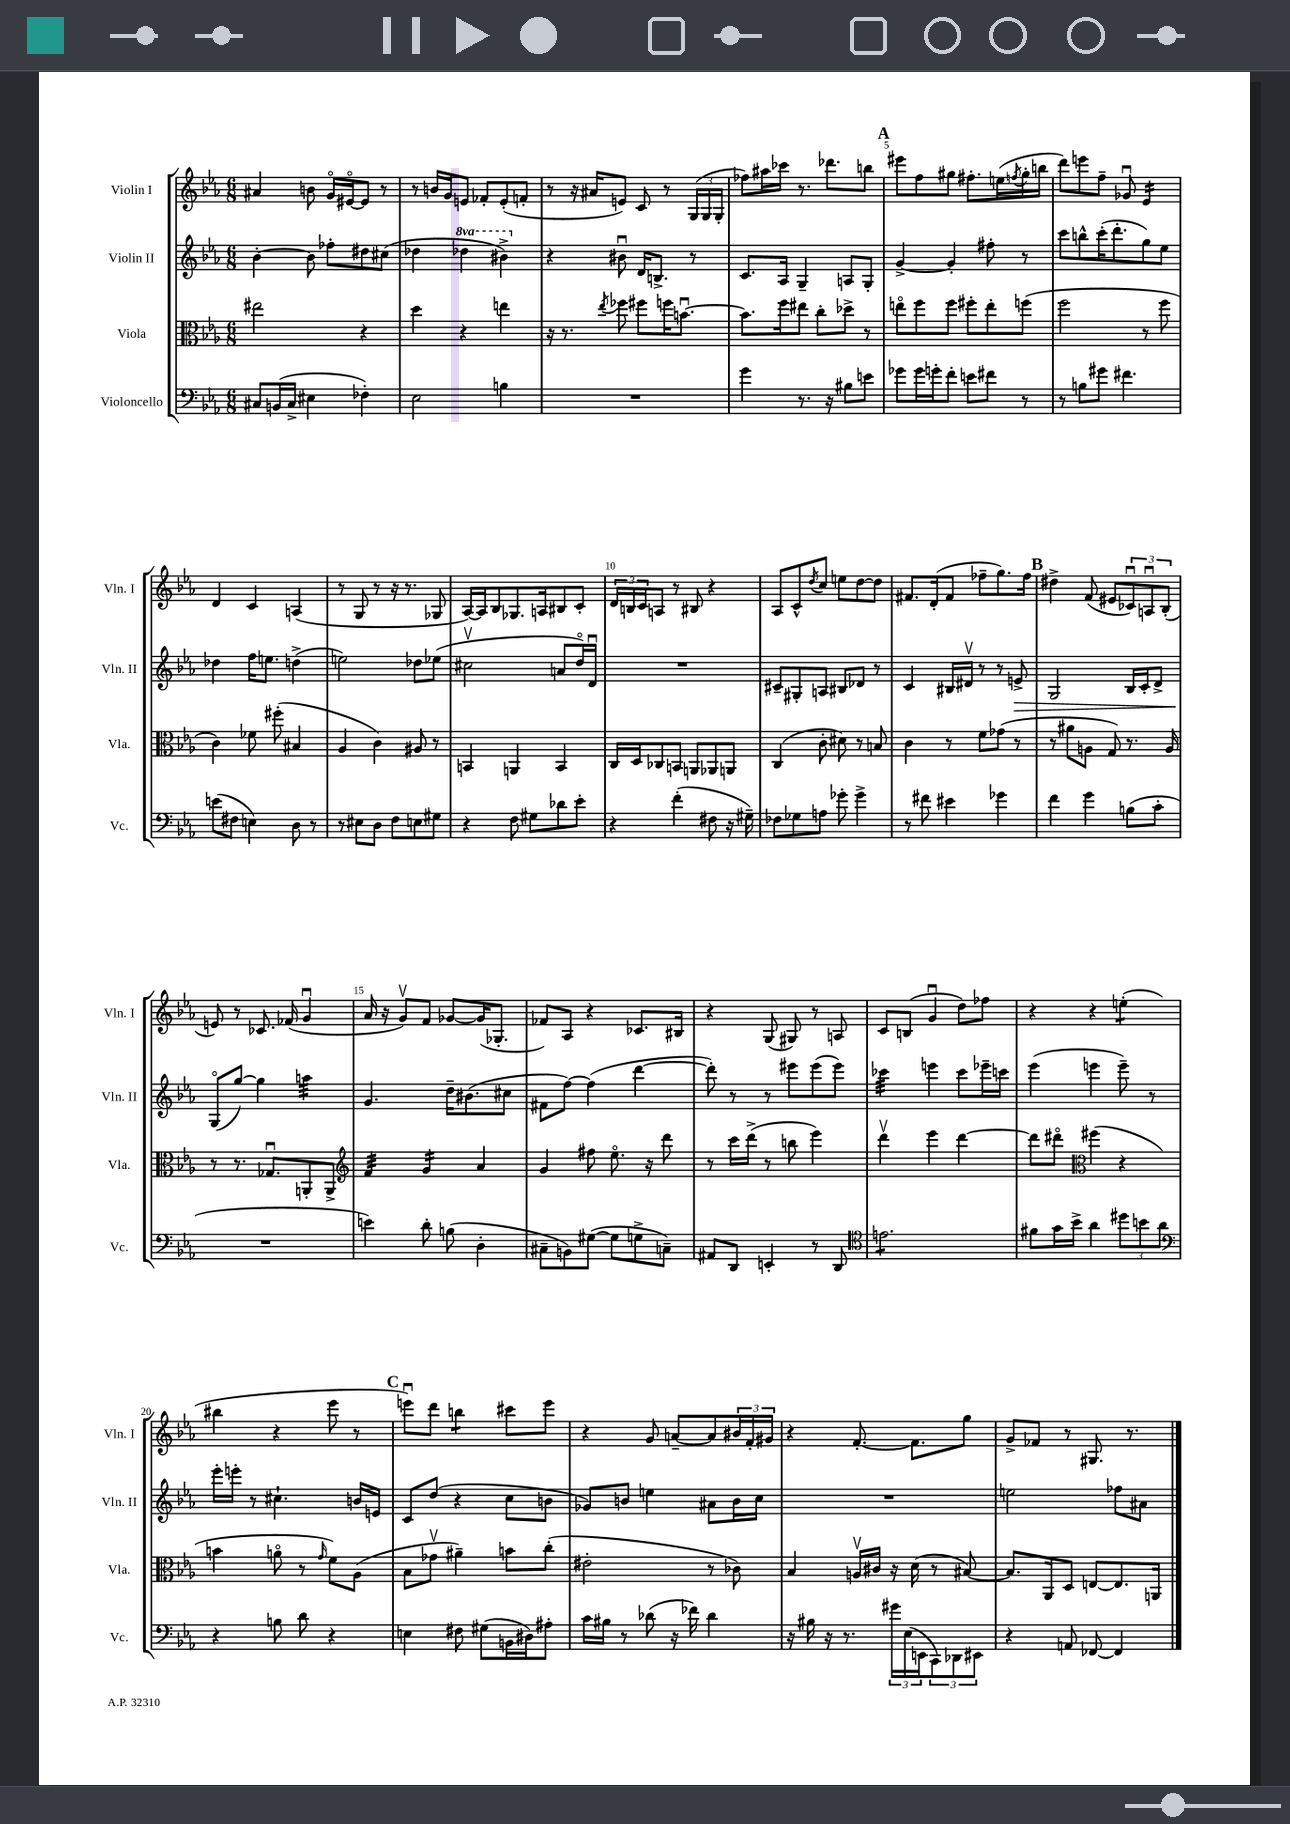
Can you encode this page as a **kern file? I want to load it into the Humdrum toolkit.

**kern	**kern	**kern	**kern
*staff4	*staff3	*staff2	*staff1
*clefF4	*clefC3	*clefG2	*clefG2
*k[b-e-a-]	*k[b-e-a-]	*k[b-e-a-]	*k[b-e-a-]
*M6/8	*M6/8	*M6/8	*M6/8
8C#/L	2ee#\	[4b-'\	4a#/
(16BB/L	.	.	.
16C#^/JJ	.	.	.
4E#\	.	8b-\]	8b\
.	.	8ff-'\L	16go/LL
.	.	.	[16e#o/J
4F-'\)	4r	8dd#\	8e#/]J
.	.	(8cc#\J	8r
=	=	=	=
2E-\	4dd\	4dd-\	8r
.	.	.	16b/LL
.	.	.	16g/J
.	4r	4ddd-\	8e/J
.	.	.	8f-'/L
4B\	4ee\	4bb#^\)	(8e'/
.	.	.	8f'/J
=	=	=	=
2.r	16r	4r	8r
.	8.r	.	.
.	.	.	16r
.	.	.	16a#/LK
.	8qee-/	.	.
.	8ff-\	8b#u\	8e/J)
.	8ff#\L	16d/LK	8c/
.	.	8.B^/J	.
.	16ff\K	.	8r
.	[8.bu\J	.	.
.	.	8r	(24G/LL
.	.	.	24G/
.	.	.	24G'/JJ
=	=	=	=
4g\	8.b\]L	8.c/L	8ff-\L)
.	.	.	16aa#\L
.	16ff\k	16A-/Jk	16ccc-\JJ
8.r	8ee#\J	4G~/	8.r
.	8cc'\L	.	.
16r	.	.	8.ddd-\L
8B#\L	8dd-^\J	8A/L	.
8e\J	8r	8G'/J	8bb\J
=	=	=	=
8g-\L	8eeo\L	[4g^/	8eee#\L
16g-\L	8ff\	.	8ff\
16g'\J	.	.	.
8f'\J	8ff\J	4g'/]	8gg#\J
8e\L	8ff#'\L	.	8.ff#'\L
8f#\J	8ee'\	8ff#'\	.
.	.	.	(16ee\L
.	.	.	8qff/
8r	(8ff\J	8r	16gg#'\
.	.	.	16bb\JJ
=	=	=	=
8r	2ff\	8ccc\L	8ddd\L)
8B\L	.	8bb^^\	8eee\
8g#\J	.	(16ccc'\K	8ff~\J
.	.	8.ddd'\	.
4.f#\	.	.	8g-u/
.	8r	8gg\)	4e-/
.	8ff\	8ee-\J	.
=	=	=	=
(8e\L	4c\)	4dd-\	4d/
8F#\J	.	.	.
4E\)	8f-\	16ff\LK	4c/
.	.	8.ee\J	.
.	(8ff#'\	.	.
8D\	4B#/	(4dd^\	(4A/
8r	.	.	.
=	=	=	=
8r	4A-/	2ee\)	8r
8E#\L	.	.	8G/
8D\J	4c\)	.	8r
8F\L	.	.	16r
.	.	.	8.r
8E\	8A#/	8dd-\L	.
8G#\J	8r	(8ee-\J	8G-/
=	=	=	=
4r	4BB/	2cc#v\	[16A-/LL)
.	.	.	16A-/]J
.	.	.	8B-/
8F\	4AA/	.	8.G-/
8G#\L	.	.	.
.	.	.	16A/k
8d-\	4BB/	8a/L	8B#/
8e-'\J	.	16ddo/L)	8c'/J
.	.	16du/JJ	.
=	=	=	=
4r	16C/LL	2.r	24d/LL
.	.	.	24B/
.	16D/J	.	.
.	.	.	24c/J
.	8C-/	.	8A/J
(4f'\	8BB/J	.	8r
.	8AA/L	.	8B#/
8F#\	8AA-/	.	4r
16r	8AA/J	.	.
16G#~\)	.	.	.
=	=	=	=
8F-\L	(4C/	8c#~/L	8A-/L
8G-\	.	8G#'/	8c^^/
.	.	.	8qdd/
8A\J	8c'\	8A/J	8cc/J
8g-'\	8d#\)	8B#/L	8ee\L
4g-^\	8r	8d-/J	[8dd\
.	8B/	8r	8dd\]J
=	=	=	=
8r	4c\	4c/	8.f#/L
8f#\	.	.	.
.	.	.	(16d'/k
4e#\	8r	16B#/LL	8f#/J
.	.	16d#v/JJ	.
.	8f\L	8r	8ff-~\L
4g-\	(8g-\J	8r	8.gg\)
.	8r	8e^/	.
.	.	.	16ff-\Jk
=	=	=	=
4f\	8r	2G/	4dd#^\
.	8a#\L	.	.
4g\	8A\J	.	(8f/
.	8G/)	.	8e#/L
(8B\L	8.r	16B-/LL	12c-u/)
.	.	16c'/J	.
.	.	.	12Au/
8c'\J	.	8d^/J	.
.	.	.	(12B-'/J
.	16A/	.	.
=	=	=	=
2.r	8r	(8Go/L	8e/)
.	8.r	[8gg/J)	8r
.	.	4gg\]	8.c-/
.	8.G-u/L	.	.
.	.	.	(16f-/
.	8AA'/	4aa\	4gu/
.	8AA^/J	.	.
=	=	=	=
*	*clefG2	*	*
4e\)	4f/	4.g/	16a-/
.	.	.	16r
.	.	.	8gv/L)
8d'\	4g/	.	8f/J
(8B\	.	16dd~\LK	[8g-/L
.	.	(8.b#\	.
4D'\	4a-/	.	(16g-/]K
.	.	.	8.G-'/J
.	.	8cc#\J	.
=	=	=	=
8C#~\L	4g/	8f#\L	8f-/L)
8BB\)	.	[8ff\J)	8A-/J
([8G#\J	8ff#\	(4ff\]	4r
8G#\]L	8.ee-o\	.	.
8G^\	.	[4ddd\	8.c-/L
.	16r	.	.
8C~\J)	8ddd\	.	.
.	.	.	16B#/Jk
=	=	=	=
8AA#/L	8r	8ddd'\])	4r
8DD/J	16ccc\LL	8r	.
.	(16ddd^\JJ	.	.
4EE'/	8r	8r	(8G/
.	8bb\	8eee#\L	8G#/)
8r	4eee-\)	(8eee#\	8r
8DD/	.	8eee#\J)	8A/
=	=	=	=
*clefC4	*	*	*
2.e\	4dddv\	4ccc-\	8c/L
.	.	.	(8B/J
.	4eee-\	4eee\	4gu/
.	[4ddd\	8ccc-\L	8dd\L)
.	.	16eee-~\L	8ff-\J
.	.	16ccc\JJ	.
=	=	=	=
8f#\L	8ddd\]L	(4eee-\	4r
16g\L	8ddd#o\J	.	.
16b-^\JJ	.	.	.
*	*clefC3	*	*
4a-\	(4ff#\	4eee\	4r
12dd#\L	4r	8eee~\)	(4ee'\
12b\	.	.	.
.	.	8r	.
12a-\J	.	.	.
=	=	=	=
*clefF4	*	*	*
4r	4b\	16eee-'\LL	4bb#\
.	.	16eee'\JJ	.
.	.	8r	.
8B\	8ao\	4.cc#`\	4r
8d\	8r	.	.
.	16qqg/	.	.
4r	8f\L)	.	8eee-\
.	(8A-\J	16b/LL	8r
.	.	16e/JJ	.
=	=	=	=
4E\	8B-\L	8c/L	8eeeu\L)
.	8g-v\J	(8dd/J	8ddd\J
8F#\	4a#~\)	4r	4bb\
(8G#\L	.	.	.
16BB\L	8b\L	8cc\L	8ccc#\L
16D#\J)	.	.	.
8A#'\J	(8cc'\J	8b\J	8eee\J
=	=	=	=
16c\LL	2e#'\	8g-/L)	4r
16B#\JJ	.	.	.
8r	.	8b/J	.
(8d-\	.	4ee\	8g/
16r	.	.	[8a~/L
16f-\)	.	.	.
4d-\	8r	8a#\L	8a/]
.	8c-\)	16b\L	24b#/L
.	.	.	24f'/
.	.	16cc\JJ	.
.	.	.	24g#/JJ
=	=	=	=
16r	4B-/	2.r	4r
16B#\	.	.	.
16r	.	.	.
8.r	.	.	.
.	16Av/LL	.	[8.f'/
.	16c#/JJ	.	.
24g#\LL	16r	.	.
(24E-\	.	.	.
.	(16d\	.	8.f\]L
24EE\J	.	.	.
12CC\)	8r	.	.
12DD-\	.	.	.
.	[8B#/)	.	8gg\J
12EE#\J	.	.	.
=	=	=	=
4r	8.B#/]L	2ee\	8g^/L
.	.	.	8f-/J
.	16AA-/k	.	.
8AA/	8D/J	.	8r
[8FF-/	[8E/L	.	8.G#/
4FF-/]	8.E/]	8ff-\L	.
.	.	.	8.r
.	.	8a#\J	.
.	16AA/Jk	.	.
==	==	==	==
*-	*-	*-	*-
